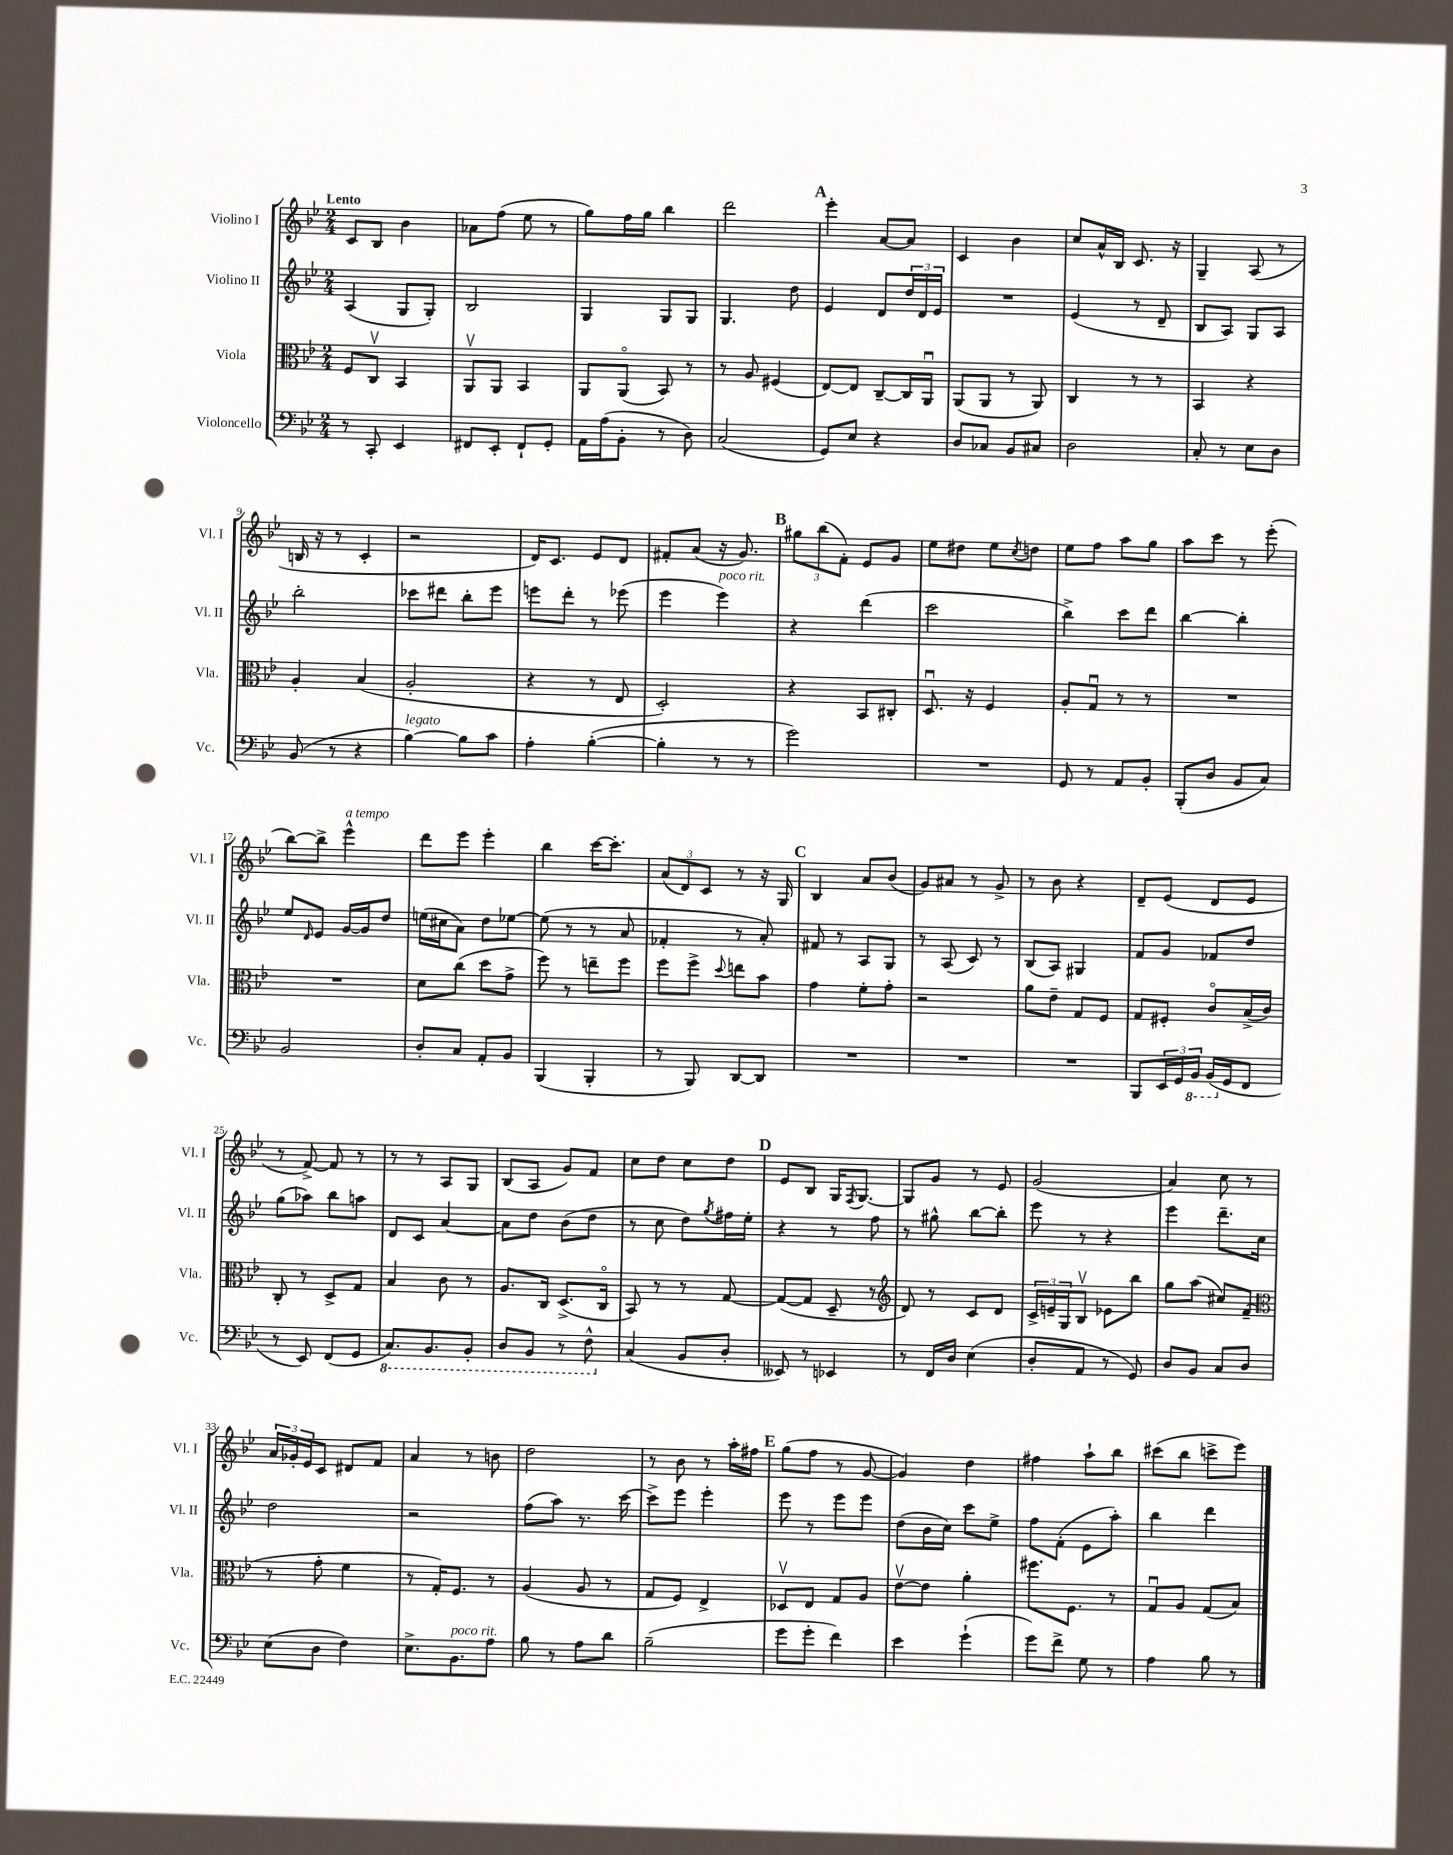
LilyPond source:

<<
\new StaffGroup <<
\new Staff = "s0" \with { instrumentName = "Violino I" shortInstrumentName = "Vl. I" } {
    \clef treble \key bes \major \numericTimeSignature \time 2/4 \tempo "Lento"
    c'8 bes8 bes'4 |
    aes'8 f''8( ees''8 r8 |
    g''8) f''16 g''16 bes''4 |
    d'''2 |
    \mark \markup { \bold "A" } ees'''4-. a'8~ a'8 |
    c'4 bes'4 |
    c''8 a'16-^ bes16 c'8. r16 |
    g4-- a8( r8 |
    b16 r16 r8 c'4-. |
    r2 |
    d'16) c'8. ees'8 d'8 |
    fis'8-. a'8( r16 g'8.) |
    \mark \markup { \bold "B" } \tuplet 3/2 { gis''8 bes''8( f'8-.) } ees'8 g'8 |
    ees''8 dis''8 ees''8 \acciaccatura { c''8 } d''8 |
    ees''8 f''8 a''8 g''8 |
    a''8 c'''8 r8 ees'''8-.( |
    bes''8~) bes''8-> ees'''4-^^\markup { \italic "a tempo" } |
    d'''8 ees'''8 ees'''4-. |
    bes''4 c'''16~ c'''8.-. |
    \tuplet 3/2 { a'8( d'8) c'8 } r8 r16 g16 |
    \mark \markup { \bold "C" } bes4 a'8 bes'8( |
    g'8) ais'8 r8 g'8-> |
    r8 bes'8 r4 |
    d'8-- ees'8( d'8 ees'8 |
    r8 f'8~->) f'8 r8 |
    r8 r8 a8 g8 |
    bes8( a8 g'8) f'8 |
    c''8 d''8 c''8 d''8 |
    \mark \markup { \bold "D" } ees'8 bes8 g16 \acciaccatura { f8 } g8.~ |
    g8 g'8 r8 ees'8 |
    g'2( |
    a'4) c''8 r8 |
    \tuplet 3/2 { a'16 ges'16-. ees'16 } c'8 dis'8 f'8 |
    a'4 r8 b'8 |
    d''2 |
    r8 bes'8 r8 a''16-. fis''16 |
    \mark \markup { \bold "E" } g''8( f''8 r8 g'8~ |
    g'4) d''4 |
    fis''4 a''8-! bes''8 |
    cis'''8( bes''8 c'''8-> ees'''8) \bar "|." |
}
\new Staff = "s1" \with { instrumentName = "Violino II" shortInstrumentName = "Vl. II" } {
    \clef treble \key bes \major \numericTimeSignature \time 2/4
    a4( g8 g8-.) |
    bes2 |
    g4 g8 g8 |
    g4. d''8 |
    \mark \markup { \bold "A" } ees'4 d'8 \tuplet 3/2 { d''16 d'16 ees'16 } |
    R2 |
    ees'4( r8 d'8-- |
    bes8 a8) g8 a8 |
    bes''2-. |
    ces'''8 dis'''8 bes''8-. ees'''8 |
    e'''8 d'''8-. r8 ees'''8( |
    ees'''4 ees'''4^\markup { \italic "poco rit." }) |
    \mark \markup { \bold "B" } r4 d'''4( |
    c'''2 |
    bes''4->) c'''8 d'''8 |
    bes''4~ bes''4-. |
    ees''8 \grace { d'16 } ees'8 g'16~ g'16 d''8 |
    e''16( cis''16 a'8) d''8 ees''8~ |
    ees''8( r8 r8 a'8 |
    fes'4-. r8 a'8-.) |
    \mark \markup { \bold "C" } fis'8 r8 a8 g8 |
    r8 a8( c'8) r8 |
    bes8( a8) gis4 |
    f'8 g'8 fes'8 d''8 |
    g''8( aes''8) bes''8 a''8 |
    d'8 c'8 a'4~ |
    a'8 d''8 bes'8( d''8 |
    r8 c''8 d''8) \acciaccatura { g''8 } fis''16 ees''16-. |
    \mark \markup { \bold "D" } r4 r8 f''8 |
    r8 gis''8-^ bes''8~ bes''8-. |
    ees'''8 r8 r4 |
    ees'''4 d'''8.-- c''16 |
    d''2 |
    r2 |
    f''8( a''8) r8. c'''16~ |
    c'''8-> ees'''8 ees'''4-. |
    \mark \markup { \bold "E" } ees'''8 r8 ees'''8 ees'''8 |
    d''8( bes'16 c''16) c'''8 ees''8-> |
    f''8 f'8-.( ees'8 a''8-.) |
    bes''4 d'''4 \bar "|." |
}
\new Staff = "s2" \with { instrumentName = "Viola" shortInstrumentName = "Vla." } {
    \clef alto \key bes \major \numericTimeSignature \time 2/4
    f8 c8\upbow bes,4 |
    a,8\upbow a,8 bes,4 |
    a,8 a,8\flageolet( bes,8) r8 |
    r8 a8 fis4( |
    \mark \markup { \bold "A" } ees8~) ees8 c8~-- c16 a,16\downbow |
    a,8( a,8 r8 a,8) |
    c4 r8 r8 |
    bes,4 r4 |
    a4-. bes4( |
    a2-. |
    r4 r8 ees8 |
    d2-.) |
    \mark \markup { \bold "B" } r4 bes,8 cis8-. |
    d8.\downbow r16 f4 |
    a8-. g8\downbow r8 r8 |
    R2 |
    R2 |
    d'8 c''8( d''8 g'8-> |
    f''8) r8 e''8-- f''8 |
    f''8 f''8-> \appoggiatura { d''8 } e''8 bes'8 |
    \mark \markup { \bold "C" } g'4 f'8-. g'8-. |
    r2 |
    a'8 ees'8-- g8 f8 |
    g8 fis8-. c'8\flageolet bes16->( c'16) |
    c8-. r8 d8-> g8 |
    bes4 c'8 r8 |
    a8. c16 d8.->( c16\flageolet |
    bes,8) r8 r8 g8~ |
    \mark \markup { \bold "D" } g8~( g8 d8-- r8 |
    \clef treble d'8) r8 c'8 d'8 |
    \tuplet 3/2 { c'16-> e'16-- g16 } bes8\upbow ees'8 bes''8 |
    g''8 a''8( cis''8) f'8--( |
    \clef alto r8 g'8-. f'4 |
    r8 g16-.) f8. r8 |
    a4( a8 r8 |
    g8 f8) ees4-> |
    \mark \markup { \bold "E" } des8\upbow ees8 g8 a8 |
    ees'8~\upbow ees'8 a'4-. |
    fis''8. f8. r8 |
    g8\downbow a8 g8( bes8) \bar "|." |
}
\new Staff = "s3" \with { instrumentName = "Violoncello" shortInstrumentName = "Vc." } {
    \clef bass \key bes \major \numericTimeSignature \time 2/4
    r8 c,8-. ees,4 |
    fis,8 ees,8-. fis,8-! g,8-. |
    a,16 a16( bes,8-. r8 d8) |
    c2( |
    \mark \markup { \bold "A" } g,8) ees8 r4 |
    d8 ces8 bes,8 cis8 |
    d2 |
    c8-. r8 ees8 d8 |
    bes,8( r8 r4 |
    bes4~^\markup { \italic "legato" }) bes8 c'8 |
    a4-. bes4~-.( |
    bes4-. r8 r8 |
    \mark \markup { \bold "B" } g'2) |
    R2 |
    g,8 r8 a,8 bes,8-. |
    bes,,8-.( d8 bes,8 c8) |
    bes,2 |
    d8-. c8 a,8-. bes,8 |
    bes,,4( bes,,4-. |
    r8 bes,,8) d,8~ d,8 |
    \mark \markup { \bold "C" } R2 |
    R2 |
    R2 |
    bes,,8 \tuplet 3/2 { ees,16 g,16 \ottava #-1 bes,,16 } bes,,16( \ottava #0 g,16 f,8 |
    r8 ees,8) f,8( g,8 |
    \ottava #-1 c,8.) bes,,8. bes,,8-. |
    d,8 bes,,8 r8 f,8-^ \ottava #0 |
    c4( bes,8 d8-. |
    \mark \markup { \bold "D" } eeses,8) r8 ees,4 |
    r8 f,16 d16 ees4( |
    d8-. a,8 r8 g,8) |
    d8 bes,8 c8 d8 |
    ees8( d8 f4) |
    ees8.-> bes,8.^\markup { \italic "poco rit." } a8 |
    bes8 r8 a8 d'8 |
    bes2--( |
    \mark \markup { \bold "E" } g'8 g'8-. f'4) |
    ees'4 g'4-!( |
    g'8) f'8-> g8 r8 |
    a4 bes8 r8 \bar "|." |
}
>>
>>
